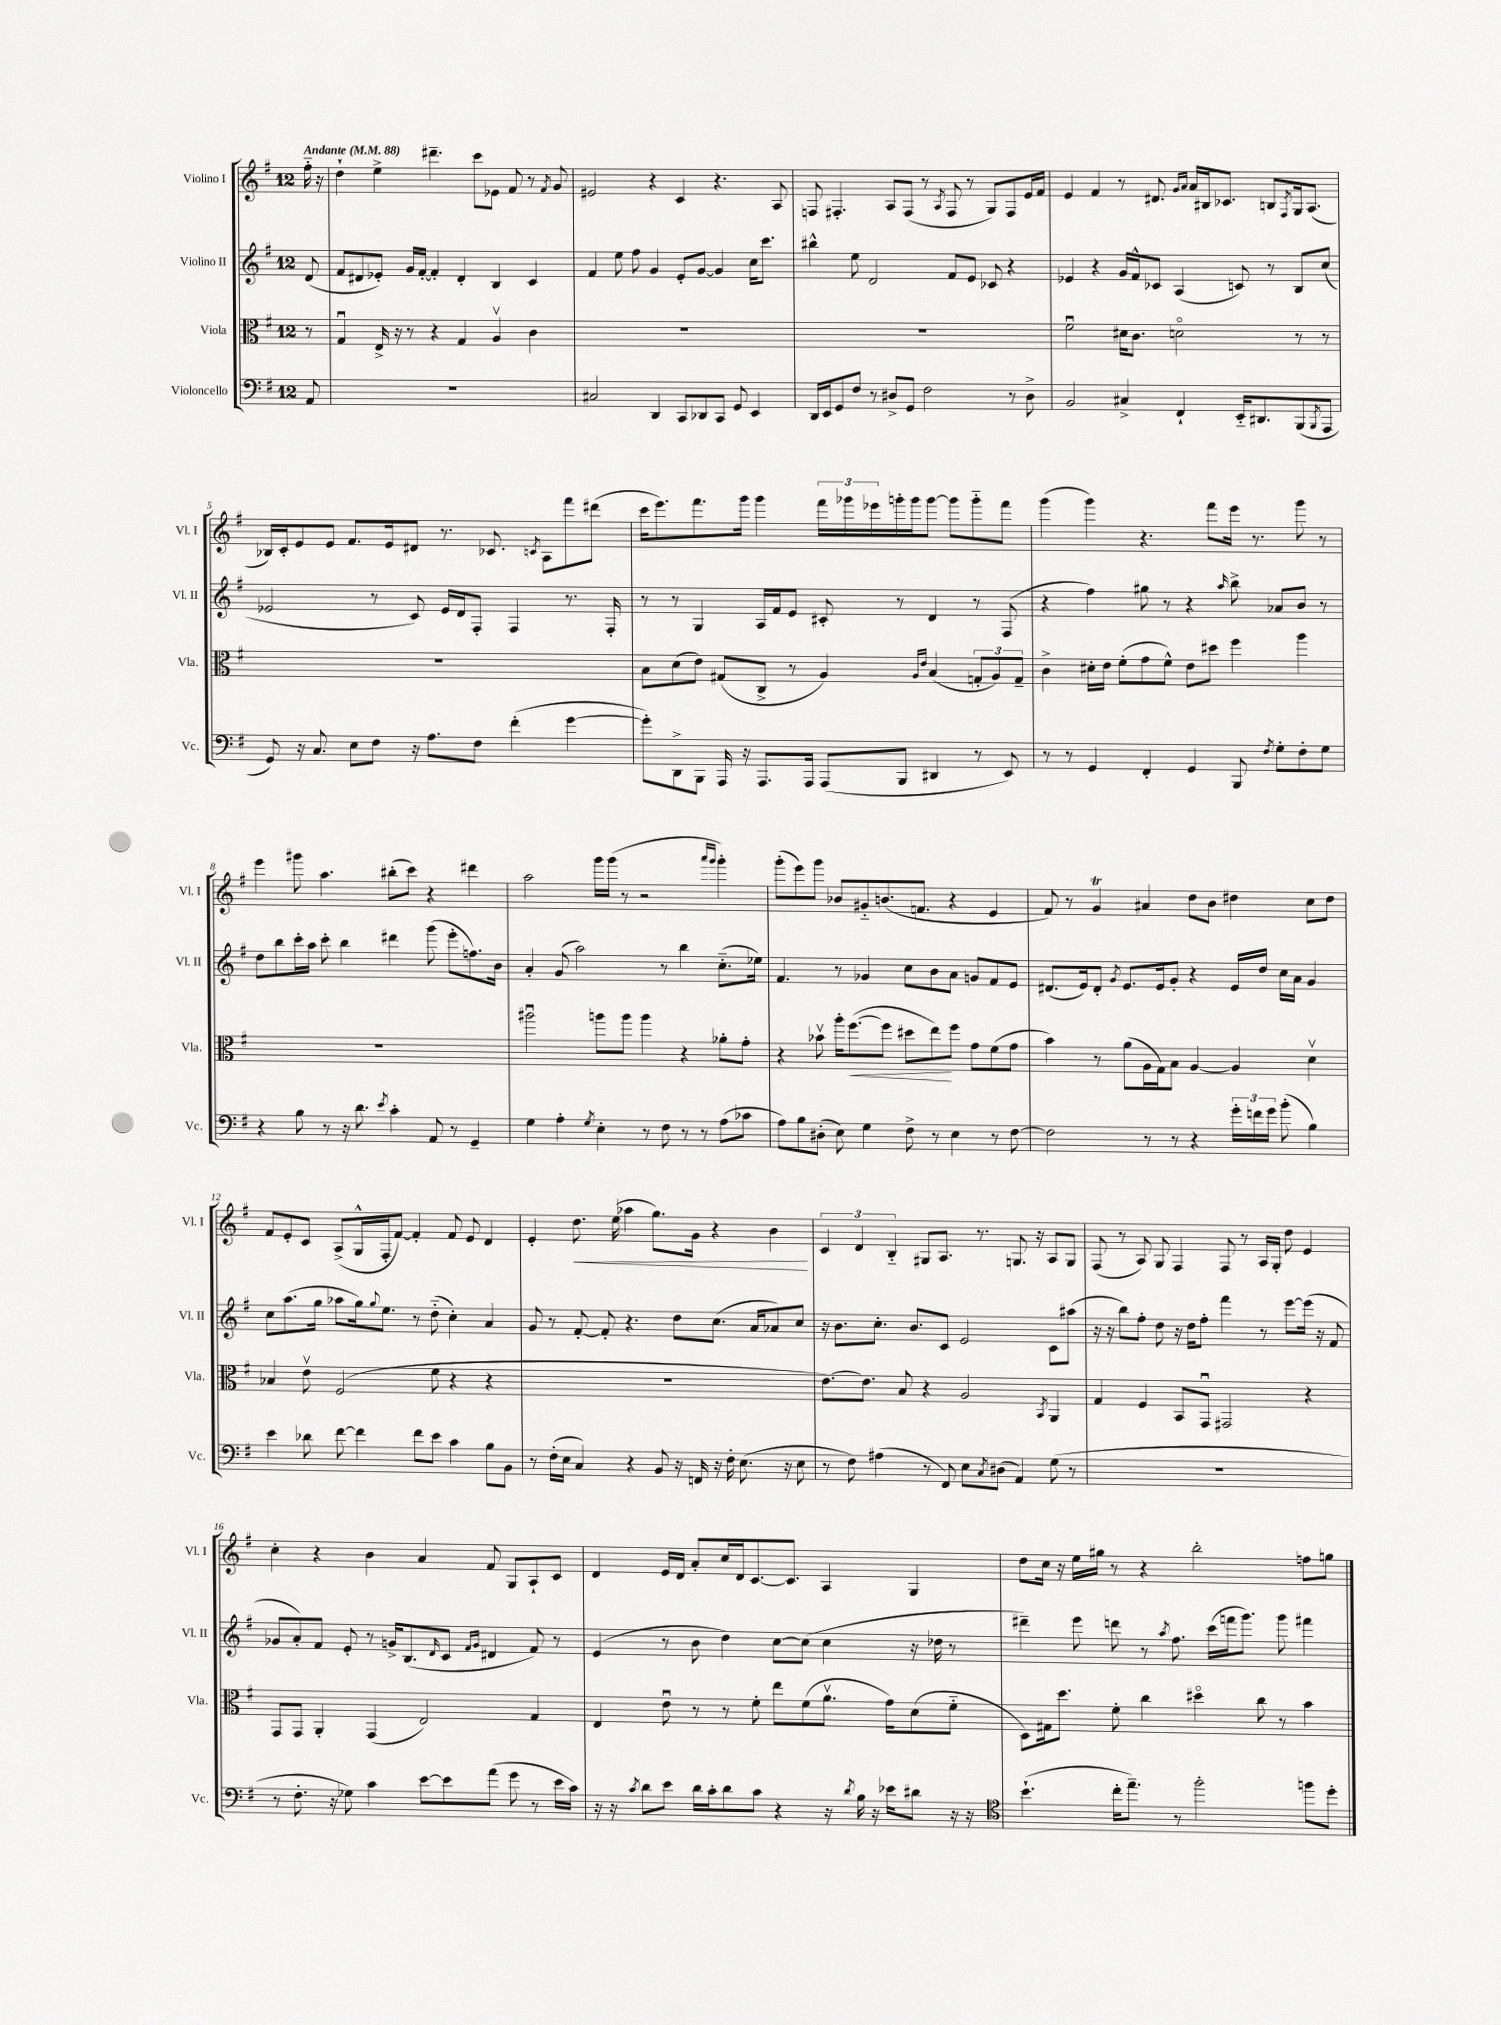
<<
\new StaffGroup <<
\new Staff = "s0" \with { instrumentName = "Violino I" shortInstrumentName = "Vl. I" } {
    \clef treble \key g \major \once \override Staff.TimeSignature.style = #'single-digit \time 12/8 \partial 8 \tempo "Andante" 4 = 88
    fis''16-_ r16 |
    d''4-! e''4-> dis'''4.-- c'''8 ees'8 fis'8 r8 \acciaccatura { fis'8 } g'8 |
    eis'2 r4 c'4 r4. a8 |
    f8 fis4.-. a8 fis8( r8 \acciaccatura { a8 } fis8 r8 g8) fis8 e'16 fis'16 |
    e'4 fis'4 r8 dis'8. \grace { g'16 a'16 } a'16 bis16 ces'8. b8 \acciaccatura { fis8 } g16 a8.( |
    bes16) c'16-. e'8 e'8 fis'8. e'16 dis'8 r8. ces'8. \acciaccatura { c'8 } a8 fis'''8 dis'''8( |
    c'''16 e'''8.) fis'''8. g'''16 g'''4 \tuplet 3/2 { fis'''16 ges'''16 ees'''16 } g'''16-. g'''16 g'''8~ g'''8 g'''8-_ fis'''8 |
    g'''4( g'''4) r4. fis'''8 e'''16 r8. g'''8 r8 |
    e'''4 gis'''8 a''4. bis''8-.( c'''8) r4 dis'''4 |
    a''2 g'''16 g'''16( r8 r2 \grace { a'''16 g'''16 } g'''4-.) |
    g'''8-.( e'''8) g'''8 bes'8 gis'8-_ b'8.( f'8. r4 e'4 |
    fis'8) r8 g'4\trill ais'4 d''8 b'8 dis''4 c''8 dis''8 |
    fis'8 e'8-. c'8 a8->( g16-^ fis16-. fis'8~) fis'4-. fis'8 e'8 d'4 |
    e'4-. d''8.\< e''16( aes''4 g''8.) g'16 r4 b'4\! |
    \tuplet 3/2 { c'4 d'4 b4-_ } gis8 a8. r8. g8. r16 a8 g8 |
    fis8( r8 a8) g8 fis4 fis8 r8 a16 g16-. d''8 e'4 |
    c''4-. r4 b'4 a'4 fis'8 g8 a8-! c'8 |
    d'4 e'16 d'16 a'8-. c''16 d'16 c'8.~ c'8. a4 g4 |
    d''8 c''16 r16 e''16 gis''16 r8 r4 b''2-. f''8 g''8 \bar "|." |
}
\new Staff = "s1" \with { instrumentName = "Violino II" shortInstrumentName = "Vl. II" } {
    \clef treble \key g \major \once \override Staff.TimeSignature.style = #'single-digit \time 12/8 \partial 8
    d'8( |
    fis'8 dis'8 ees'8-.) g'16 fis'16~-. fis'4-. dis'4-. b4 c'4 |
    fis'4 e''8 fis''8 g'4 e'8-. g'8~ g'4 c''16 c'''8. |
    bis''4-^ e''8 d'2 fis'8 e'8 ces'8 r4 |
    ees'4 r4 g'16 fis'16-^ ces'8 a4( c'8) r8 b8 c''8( |
    ees'2 r8 c'8) ees'16 d'16 fis8-. fis4 r8. fis16-. |
    r8 r8 g4 a16 fis'16 e'8 cis'8-. r8 d'4 r8 fis8( |
    r4 fis''4) gis''8 r8 r4 \grace { a''16 } b''8-> aes'8 b'8 r8 |
    d''8 b''8 c'''16-. a''16 c'''8-. b''4 dis'''4 g'''8( e'''8-. f''8.) b'16 |
    a'4-. g'8( a''2) r8 b''4 c''8.-_( ees''16) |
    fis'4. r8 ges'4 c''8 b'8 a'8 g'8 fis'8 e'8 |
    dis'8.( e'16) dis'8-. \acciaccatura { g'8 } e'8. e'16 g'8-. r4 e'16 d''16 c''16 a'16 g'4 |
    c''8 a''8.( g''16 aes''8 g''16) \appoggiatura { g''8 } e''8. r8 d''8-_( c''4-.) a'4 |
    g'8 r8 fis'8~-. fis'8-. r4. d''8 c''8.( a'16 aes'8) c''8 |
    r16 b'8. c''8.-. b'8. c'8 e'2 c'8 ais''8( |
    r16 r16 b''8) fis''8-. d''8 r16 d''16 fis''8-. fis'''4 r8 e'''8~ e'''16( r16 fis'8 |
    ges'8 a'8-.) fis'8 e'8-. r8 g'16-> b8.( \grace { d'16 } c'8 \grace { fis'16 g'16 } dis'4 fis'8) r8 |
    e'4( r8 b'8 d''4) c''8~ c''8( c''4 r16 des''16 r8 |
    dis'''4--) e'''8 d'''8 r8 \acciaccatura { a''8 } fis''8. c'''16( f'''16 g'''8.) g'''8 fis'''4 \bar "|." |
}
\new Staff = "s2" \with { instrumentName = "Viola" shortInstrumentName = "Vla." } {
    \clef alto \key g \major \once \override Staff.TimeSignature.style = #'single-digit \time 12/8 \partial 8
    r8 |
    g4\downbow e16-> r16 r8 r4 g4 a4\upbow c'4 |
    R1. |
    R1. |
    fis'2\downbow dis'16 c'8. d'2\flageolet r8 r8 |
    R1. |
    b8 d'8( e'8) gis8( c8-> r8 a4) \grace { a16 e'16 } b4( \tuplet 3/2 { g8-. a8) g8-- } |
    c'4-> dis'16-. e'16 fis'8-.( g'8 fis'8-^) e'8 dis''8 fis''4 a''4 |
    R1. |
    ais''2\downbow a''8 a''8 a''4 r4 aes'8-. g'8-. |
    r4 bes'8\upbow a''16-. fis''8.~\<( fis''8 dis''8 e''8\!) fis''8 g'8 fis'8( g'8 |
    b'4) r8 a'8( a16 g16) b8 a4~ a4 d'4\upbow |
    bes4 e'8\upbow fis2( fis'8 r4 r4 |
    R1. |
    e'8.~) e'8. b8 r4 a2 \acciaccatura { b,8 } a,4 |
    g4 fis4 b,8 g,8\downbow gis,2 r4 |
    g,8 g,8 a,4-. g,4( e2) g4 |
    e4 e'8\downbow r8 r8 fis'8-. e''8 fis'8( a'8.\upbow g'16) d'8( fis'8-_ |
    d8) gis16 d''8. fis'8-. c''4 dis''4\flageolet c''8 r8 b'4 \bar "|." |
}
\new Staff = "s3" \with { instrumentName = "Violoncello" shortInstrumentName = "Vc." } {
    \clef bass \key g \major \once \override Staff.TimeSignature.style = #'single-digit \time 12/8 \partial 8
    a,8 |
    R1. |
    cis2 d,4 c,8 des,8 c,8 g,8 e,4 |
    d,16 e,16 g,8 fis8 r8 dis8-> g,8 fis2 r8 dis8-> |
    b,2 cis4-> fis,4-! e,16-_ dis,8. b,,8( \acciaccatura { b,,8 } a,,8 |
    g,8) r16 c8. e8 fis8 r16 a8. fis8 fis'4-.( g'4~ |
    g'8-.) d,8-> b,,8 a,,16 r16 a,,8. a,,16 a,,8( b,,8 dis,4 r8 e,8) |
    r8 r8 g,4 fis,4-. g,4 b,,8 \acciaccatura { fis8 } g8-. fis8-. g8 |
    r4 b8 r8 r16 d'8. \acciaccatura { e'8 } c'4-. a,8 r8 g,4-- |
    g4 a4-. \acciaccatura { g8 } e4-. r8 fis8 r8 r8 a8( ces'8 |
    a8) b8 dis8-.( e8) g4 fis8-> r8 e4 r8 fis8~ |
    fis2 r8 r8 r4 \tuplet 3/2 { g'16-. f'16 g'16 } b'8-.( b4) |
    e'4 des'8 fis'8~ fis'4 fis'8 e'8 c'4 b8 b,8 |
    r8 fis16-.( e16 c4) r4 b,8 r16 f,16 r16 fis16-. e8.( r16 e8 |
    r8 fis8) ais4( r8 fis,8) e8 \acciaccatura { c8 } dis8( a,4) g8( r8 |
    R1. |
    r8 fis8.-. r16 ges8) c'4 e'8~ e'8 a'8( g'8 r8 e'16 c'16) |
    r16 r16 \acciaccatura { c'8 } d'8 e'8 d'16 c'16-. d'8 c'8 r4 r16 \acciaccatura { d'8 } b16 r16 ees'16 dis'8 r16 r16 |
    \clef tenor b'4.-!( c''16-. e''8.--) r8 fis''2-. f''8 d''8-. \bar "|." |
}
>>
>>
